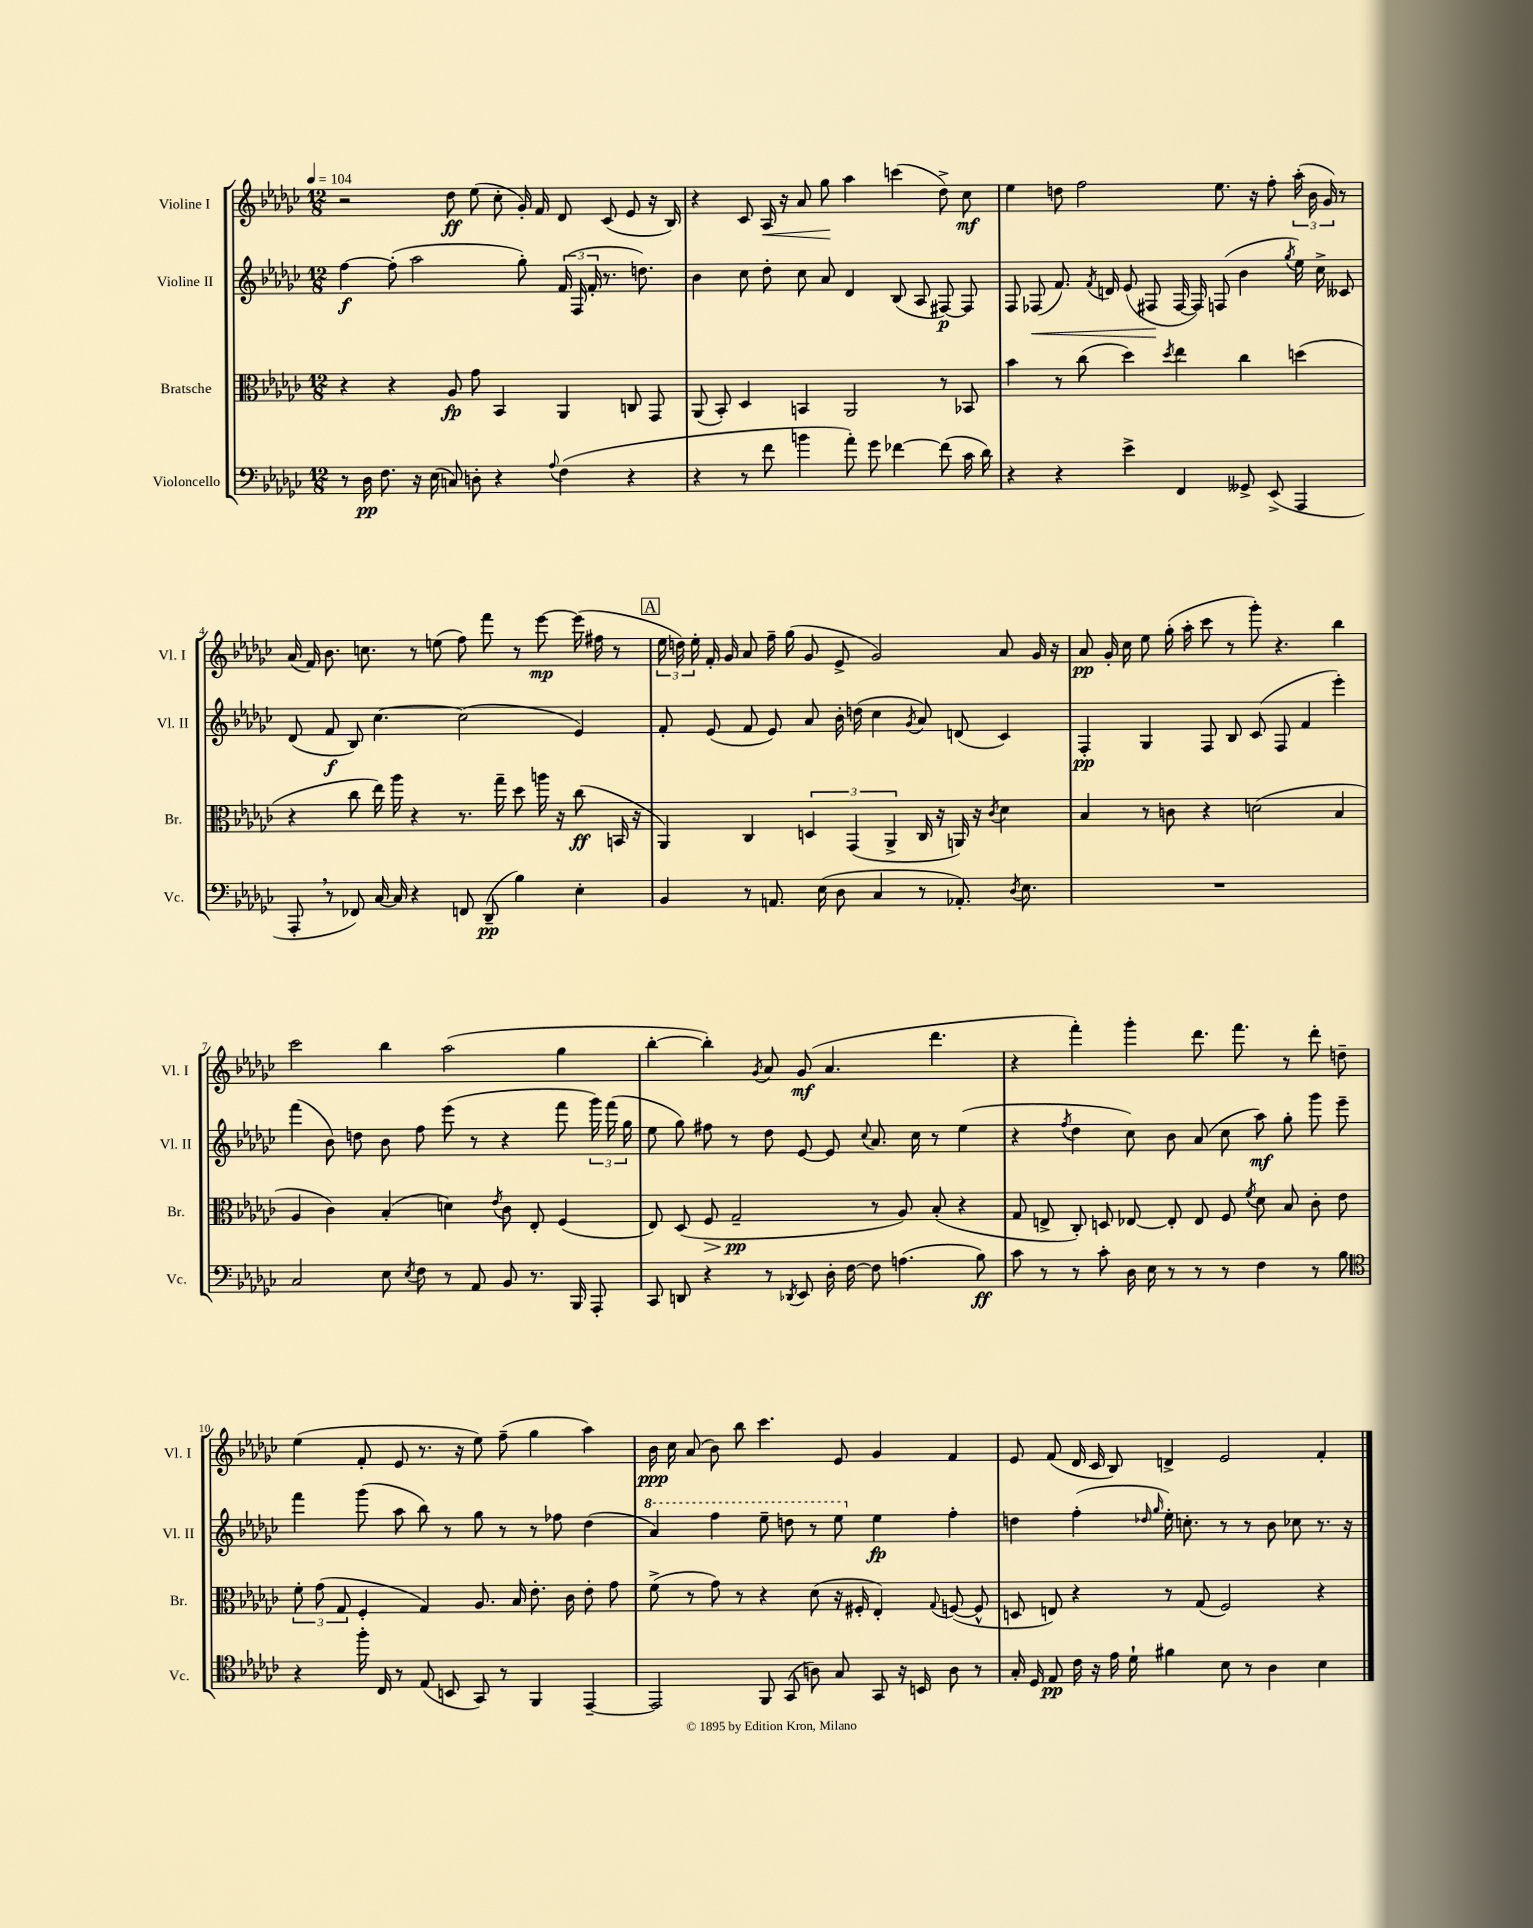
<<
\new StaffGroup <<
\new Staff = "s0" \with { instrumentName = "Violine I" shortInstrumentName = "Vl. I" } {
    \clef treble \key ges \major \numericTimeSignature \time 12/8 \tempo 4 = 104
    \autoBeamOff r2 des''8\ff ees''8( ces''8-. ges'16-.) f'16 des'8 ces'8( ees'8 r16 bes16) |
    r4 ces'8 aes16\< r16 aes'8 ges''8\! aes''4 c'''4( des''8->) ces''8\mf |
    ees''4 d''8 f''2 ees''8. r16 f''8-. \tuplet 3/2 { aes''16-.( bes'16 ges'16) } r8 |
    aes'16( f'16) bes'8. c''8. r8 e''8( f''8) f'''8 r8 ees'''8~\mp ees'''16( fis''16 r8 |
    \mark \markup { \box "A" } \tuplet 3/2 { ees''16 d''16) ees''16-. } f'16-. ges'16 aes'8 f''16-- ges''16( ges'8 ees'8-> ges'2) aes'8 ges'16 r16 |
    aes'8\pp ges'16-. ces''16 ees''8 ges''16-.( aes''16-. ces'''8 r8 ges'''8-.) r4. bes''4 |
    ces'''2 bes''4 aes''2( ges''4 |
    bes''4~-. bes''4-.) \acciaccatura { ges'8 } aes'8 ges'8\mf( aes'4. des'''4. |
    r4 f'''4-.) ges'''4-. des'''8. f'''8. r8 des'''8-. d''8-- |
    ees''4( f'8-. ees'8 r8. r16 ees''8) f''8--( ges''4 aes''4) |
    bes'16\ppp ces''16 aes'8( bes'8) bes''8 ces'''4. ees'8 ges'4 f'4 |
    ees'8 f'8( des'16 ces'16 bes8) d'4-> ees'2 f'4-. \bar "|." |
}
\new Staff = "s1" \with { instrumentName = "Violine II" shortInstrumentName = "Vl. II" } {
    \clef treble \key ges \major \numericTimeSignature \time 12/8
    \autoBeamOff f''4~\f f''8-.( aes''2 ges''8-.) \tuplet 3/2 { f'16( f16 f'16-. } r8. d''8.) |
    bes'4 ces''8 des''8-. ces''8 aes'8 des'4 bes8( aes8 fis8~\p) fis8 |
    f8 fes8\<( f'8.) \acciaccatura { f'8 } d'16 ees'8( fis8\! fis16~ fis16) f8( bes'4 \acciaccatura { ges''8 } ees''16) ces''16-> ceses'8 |
    des'8( f'8\f bes8) ces''4.~ ces''2( ees'4) |
    \mark \markup { \box "A" } f'8-. ees'8( f'8 ees'8) aes'8 bes'16-. d''16( ces''4 \acciaccatura { ges'8 } aes'8) d'8( ces'4) |
    f4-.\pp ges4 f8 bes8 ces'8( f8 f'4 ees'''4-.) |
    f'''4( bes'8) d''8 bes'8 f''8 ees'''8( r8 r4 f'''8 \tuplet 3/2 { ges'''16) f'''16( ges''16 } |
    ees''8 ges''8) fis''8 r8 des''8 ees'8~ ees'8 \appoggiatura { ces''8 } aes'8. ces''16 r8 ees''4( |
    r4 \acciaccatura { f''8 } des''4 ces''8) bes'8 aes'8( ces''8 aes''8\mf) ges''8-. ges'''8 ees'''8-- |
    f'''4 ges'''8( aes''8 bes''8) r8 ges''8 r8 r8 fes''8 des''4( |
    \ottava #1 aes''4) f'''4 ees'''8-- d'''8 r8 ees'''8 \ottava #0 ees''4\fp f''4-. |
    d''4 f''4-.( \grace { des''16 ges''16 } ees''16-.) c''8.-. r8 r8 bes'8 ces''8 r8. r16 \bar "|." |
}
\new Staff = "s2" \with { instrumentName = "Bratsche" shortInstrumentName = "Br." } {
    \clef alto \key ges \major \numericTimeSignature \time 12/8
    \autoBeamOff r4 r4 aes8\fp ges'8 bes,4 aes,4 c8 ges,8 |
    aes,8( bes,8-.) des4 b,4 aes,2 r8 bes,8 |
    bes'4 r8 ces''8( des''4) \acciaccatura { des''8 } ees''4 ces''4 d''4( |
    r4 ces''8 ees''16) aes''16 r4 r8. ges''16-- des''8 a''16 r16 ces''8\ff( b,16 r16 |
    \mark \markup { \box "A" } aes,4) ces4 \tuplet 3/2 { d4 ges,4( aes,4-> } ces16 r16 a,16) r16 \acciaccatura { ces'8 } des'4 |
    bes4 r8 c'8 r4 d'2( bes4 |
    aes4 ces'4) bes4-.( d'4) \acciaccatura { ees'8 } ces'8 ees8-. f4( |
    ees8) des8( f8\> ges2--\pp\! r8 aes8) bes8-.( r4 |
    ges8 e8-> ces8-.) d8 ees8~ ees8-. ees8 f8 \acciaccatura { f'8 } des'8 bes8 ces'8-. ees'8 |
    \tuplet 3/2 { f'8-. ges'8( ges8 } f4-. ges4) aes8. bes16 ees'8.-. ces'16 ees'8-. ges'8 |
    f'8->( r8 ges'8) r8 r4 des'8( r16 fis16-. ees4-.) \appoggiatura { ges8 } f8~( f8-^ |
    d8 e8) r4 r8 ges8( f2) r4 \bar "|." |
}
\new Staff = "s3" \with { instrumentName = "Violoncello" shortInstrumentName = "Vc." } {
    \clef bass \key ges \major \numericTimeSignature \time 12/8
    \autoBeamOff r8 des16\pp f8. r16 ees16( c8) d8-. r4 \appoggiatura { aes8 } f4( r4 |
    r4 r8 f'8 b'4 aes'8-.) ges'8 fes'4~ fes'8( ces'16 des'16) |
    r4 r4 ees'4-> f,4 geses,8-> ees,8->( aes,,4 |
    aes,,8-. \breathe r8 fes,8) ces16~ ces16 r4 f,8 des,8--\pp( bes4) ees4-. |
    \mark \markup { \box "A" } bes,4 r8 a,8. ees16( des8 ces4 r8 aes,8.-.) \acciaccatura { des8 } ees8. |
    R1. |
    ces2 ees8 \acciaccatura { ees8 } f8 r8 aes,8 bes,8 r8. bes,,16 aes,,8-. |
    ces,8 d,8 r4 r8 \acciaccatura { des,8 } ees,8 des16-. f16~ f8 a4.( bes8\ff) |
    ces'8 r8 r8 ces'8-. des16 ees16 r8 r8 r8 f4 r8 bes8 |
    \clef tenor r4 f''16-. ces16 r8 ees8( b,8 ges,8) r8 f,4 ees,4~-- |
    ees,2 f,8 ges,8( a8) ges8 ges,8 r16 b,16 a8 r8 |
    ges16-. des16 ees8\pp ces'16 r16 ees'16 des'16-! fis'4 bes8 r8 aes4 bes4 \bar "|." |
}
>>
>>
